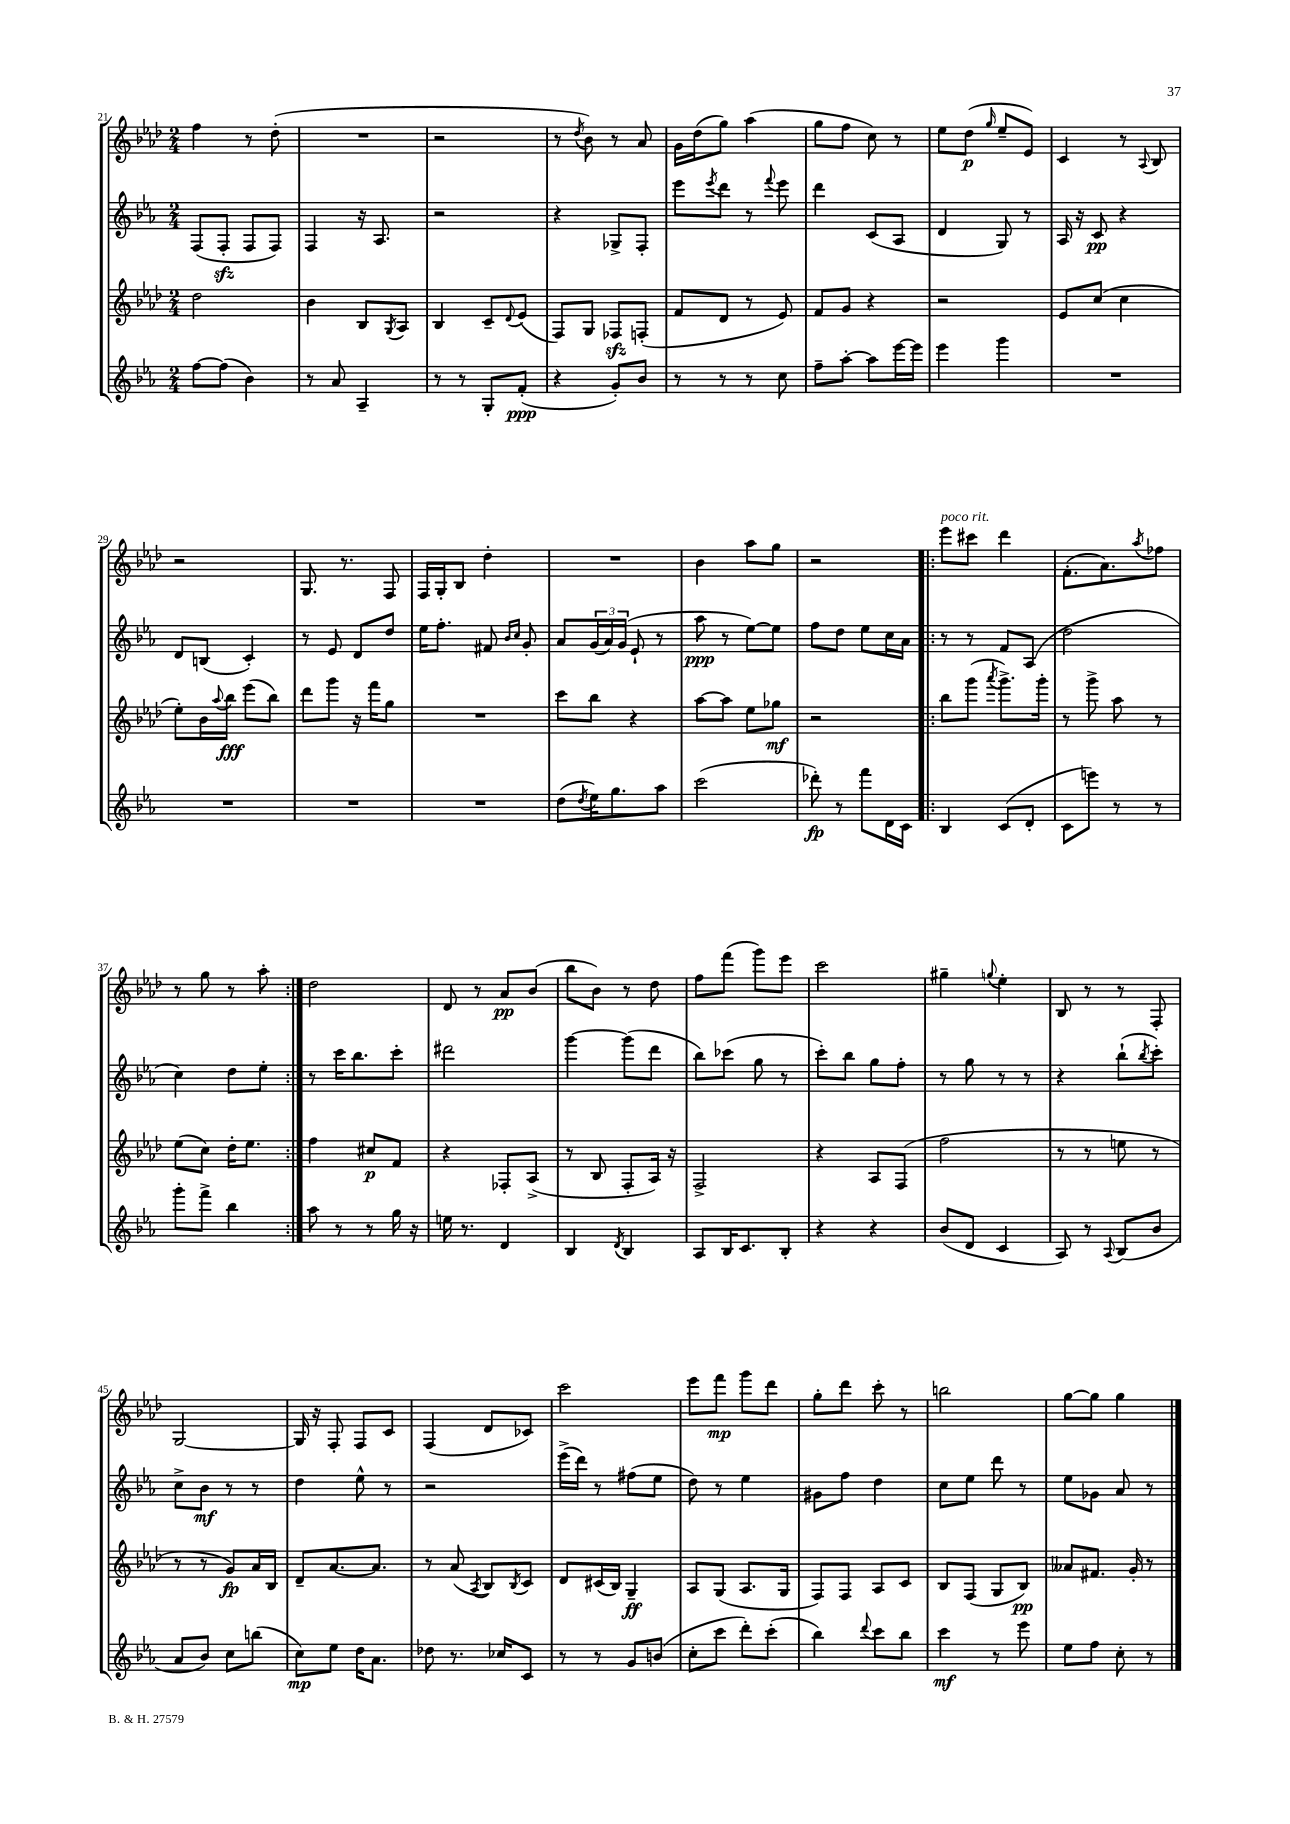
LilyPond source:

<<
\new StaffGroup <<
\new Staff = "s0" {
    \clef treble \key aes \major \numericTimeSignature \time 2/4
    f''4 r8 des''8-.( |
    R2 |
    r2 |
    r8 \acciaccatura { des''8 } bes'8) r8 aes'8 |
    g'16 des''16( g''8) aes''4( |
    g''8 f''8 c''8) r8 |
    ees''8 des''8\p( \grace { g''16 } ees''8-- ees'8) |
    c'4 r8 \appoggiatura { aes8 } bes8 |
    r2 |
    g8. r8. f8 |
    f16 g16-. bes8 des''4-. |
    R2 |
    bes'4 aes''8 g''8 |
    r2 |
    \repeat volta 2 { ees'''8^\markup { \italic "poco rit." } cis'''8 des'''4 |
    f'8.-.( aes'8.) \acciaccatura { aes''8 } fes''8 |
    r8 g''8 r8 aes''8-. | }
    des''2 |
    des'8 r8 aes'8\pp bes'8( |
    bes''8 bes'8) r8 des''8 |
    f''8 f'''8( g'''8) ees'''8 |
    c'''2 |
    gis''4-- \appoggiatura { g''8 } ees''4-. |
    bes8 r8 r8 f8-. |
    g2~ |
    g16 r16 f8-. f8 c'8 |
    f4( des'8 ces'8) |
    c'''2 |
    ees'''8 f'''8\mp g'''8 des'''8 |
    g''8-. des'''8 c'''8-. r8 |
    b''2 |
    g''8~ g''8 g''4 \bar "|." |
}
\new Staff = "s1" {
    \clef treble \key ees \major \numericTimeSignature \time 2/4
    f8( f8-.\sfz f8 f8) |
    f4 r16 aes8. |
    r2 |
    r4 ges8-> f8-. |
    ees'''8 \acciaccatura { ees'''8 } d'''8 r8 \appoggiatura { f'''8 } ees'''8 |
    d'''4 c'8( aes8 |
    d'4 g8) r8 |
    aes16 r16 c'8\pp r4 |
    d'8 b8( c'4-.) |
    r8 ees'8 d'8 d''8 |
    ees''16 f''8.-. fis'8 \grace { bes'16 c''16 } g'8-. |
    aes'8 \tuplet 3/2 { g'16( aes'16) g'16( } ees'8-! r8 |
    aes''8\ppp r8 ees''8~) ees''8 |
    f''8 d''8 ees''8 c''16 aes'16 |
    \repeat volta 2 { r8 r8 f'8 aes8( |
    d''2 |
    c''4) d''8 ees''8-. | }
    r8 c'''16 bes''8. c'''8-. |
    dis'''2 |
    g'''4~ g'''8( d'''8 |
    bes''8) ces'''8( g''8 r8 |
    c'''8-.) bes''8 g''8 f''8-. |
    r8 g''8 r8 r8 |
    r4 bes''8-!( \acciaccatura { bes''8 } c'''8-.) |
    c''8-> bes'8\mf r8 r8 |
    d''4 ees''8-^ r8 |
    r2 |
    ees'''16->( d'''16) r8 fis''8( ees''8 |
    d''8) r8 ees''4 |
    gis'8 f''8 d''4 |
    c''8 ees''8 d'''8 r8 |
    ees''8 ges'8 aes'8 r8 \bar "|." |
}
\new Staff = "s2" {
    \clef treble \key aes \major \numericTimeSignature \time 2/4
    des''2 |
    bes'4 bes8 \acciaccatura { g8 } aes8 |
    bes4 c'8-- \appoggiatura { des'8 } ees'8( |
    f8) g8 fes8\sfz f8-.( |
    f'8 des'8 r8 ees'8) |
    f'8 g'8 r4 |
    r2 |
    ees'8 c''8( c''4 |
    ees''8-.) bes'16 \appoggiatura { aes''8 } bes''16\fff ees'''8( bes''8) |
    des'''8 g'''8 r16 f'''16 g''8 |
    R2 |
    c'''8 bes''8 r4 |
    aes''8~ aes''8 ees''8 ges''8\mf |
    r2 |
    \repeat volta 2 { bes''8 g'''8( \acciaccatura { aes'''8 } g'''8.->) g'''16-. |
    r8 g'''8-> aes''8 r8 |
    ees''8( c''8) des''16-. ees''8. | }
    f''4 cis''8\p f'8 |
    r4 fes8-. aes8->( |
    r8 bes8 f8-. aes16) r16 |
    f2-> |
    r4 aes8 f8( |
    f''2 |
    r8 r8 e''8 r8 |
    r8 r8 g'8\fp) aes'16 bes16 |
    des'8-- aes'8.~ aes'8. |
    r8 aes'8( \acciaccatura { aes8 } bes8) \acciaccatura { bes8 } c'8 |
    des'8 cis'16( bes16) g4--\ff |
    aes8 g8( aes8. g16 |
    f8) f8 aes8 c'8 |
    bes8 f8( g8 bes8\pp) |
    aeses'8 fis'8. g'16-. r8 \bar "|." |
}
\new Staff = "s3" {
    \clef treble \key ees \major \numericTimeSignature \time 2/4
    f''8~ f''8( bes'4) |
    r8 aes'8 aes4-- |
    r8 r8 g8-. f'8-.\ppp( |
    r4 g'8-.) bes'8 |
    r8 r8 r8 c''8 |
    f''8-- aes''8~-. aes''8 ees'''16~ ees'''16 |
    ees'''4 g'''4 |
    R2 |
    R2 |
    R2 |
    R2 |
    d''8( \acciaccatura { d''8 } ees''16) g''8. aes''8 |
    c'''2( |
    des'''8-.\fp) r8 f'''8 d'16 c'16 |
    \repeat volta 2 { bes4 c'8( d'8-. |
    c'8 e'''8) r8 r8 |
    g'''8-. f'''8-> bes''4 | }
    aes''8 r8 r8 g''16 r16 |
    e''16 r8. d'4 |
    bes4 \acciaccatura { d'8 } bes4 |
    aes8 bes16 c'8. bes8-. |
    r4 r4 |
    bes'8( d'8 c'4 |
    aes8) r8 \appoggiatura { aes8 } bes8( bes'8 |
    aes'8 bes'8) c''8 b''8( |
    c''8\mp) ees''8 d''16 aes'8. |
    des''8 r8. ces''16 c'8 |
    r8 r8 g'8 b'8( |
    c''8-. c'''8 d'''8-.) c'''8-.( |
    bes''4) \appoggiatura { d'''8 } c'''8 bes''8 |
    c'''4\mf r8 ees'''8 |
    ees''8 f''8 c''8-. r8 \bar "|." |
}
>>
>>
\layout { \context { \Score currentBarNumber = #21 } }
